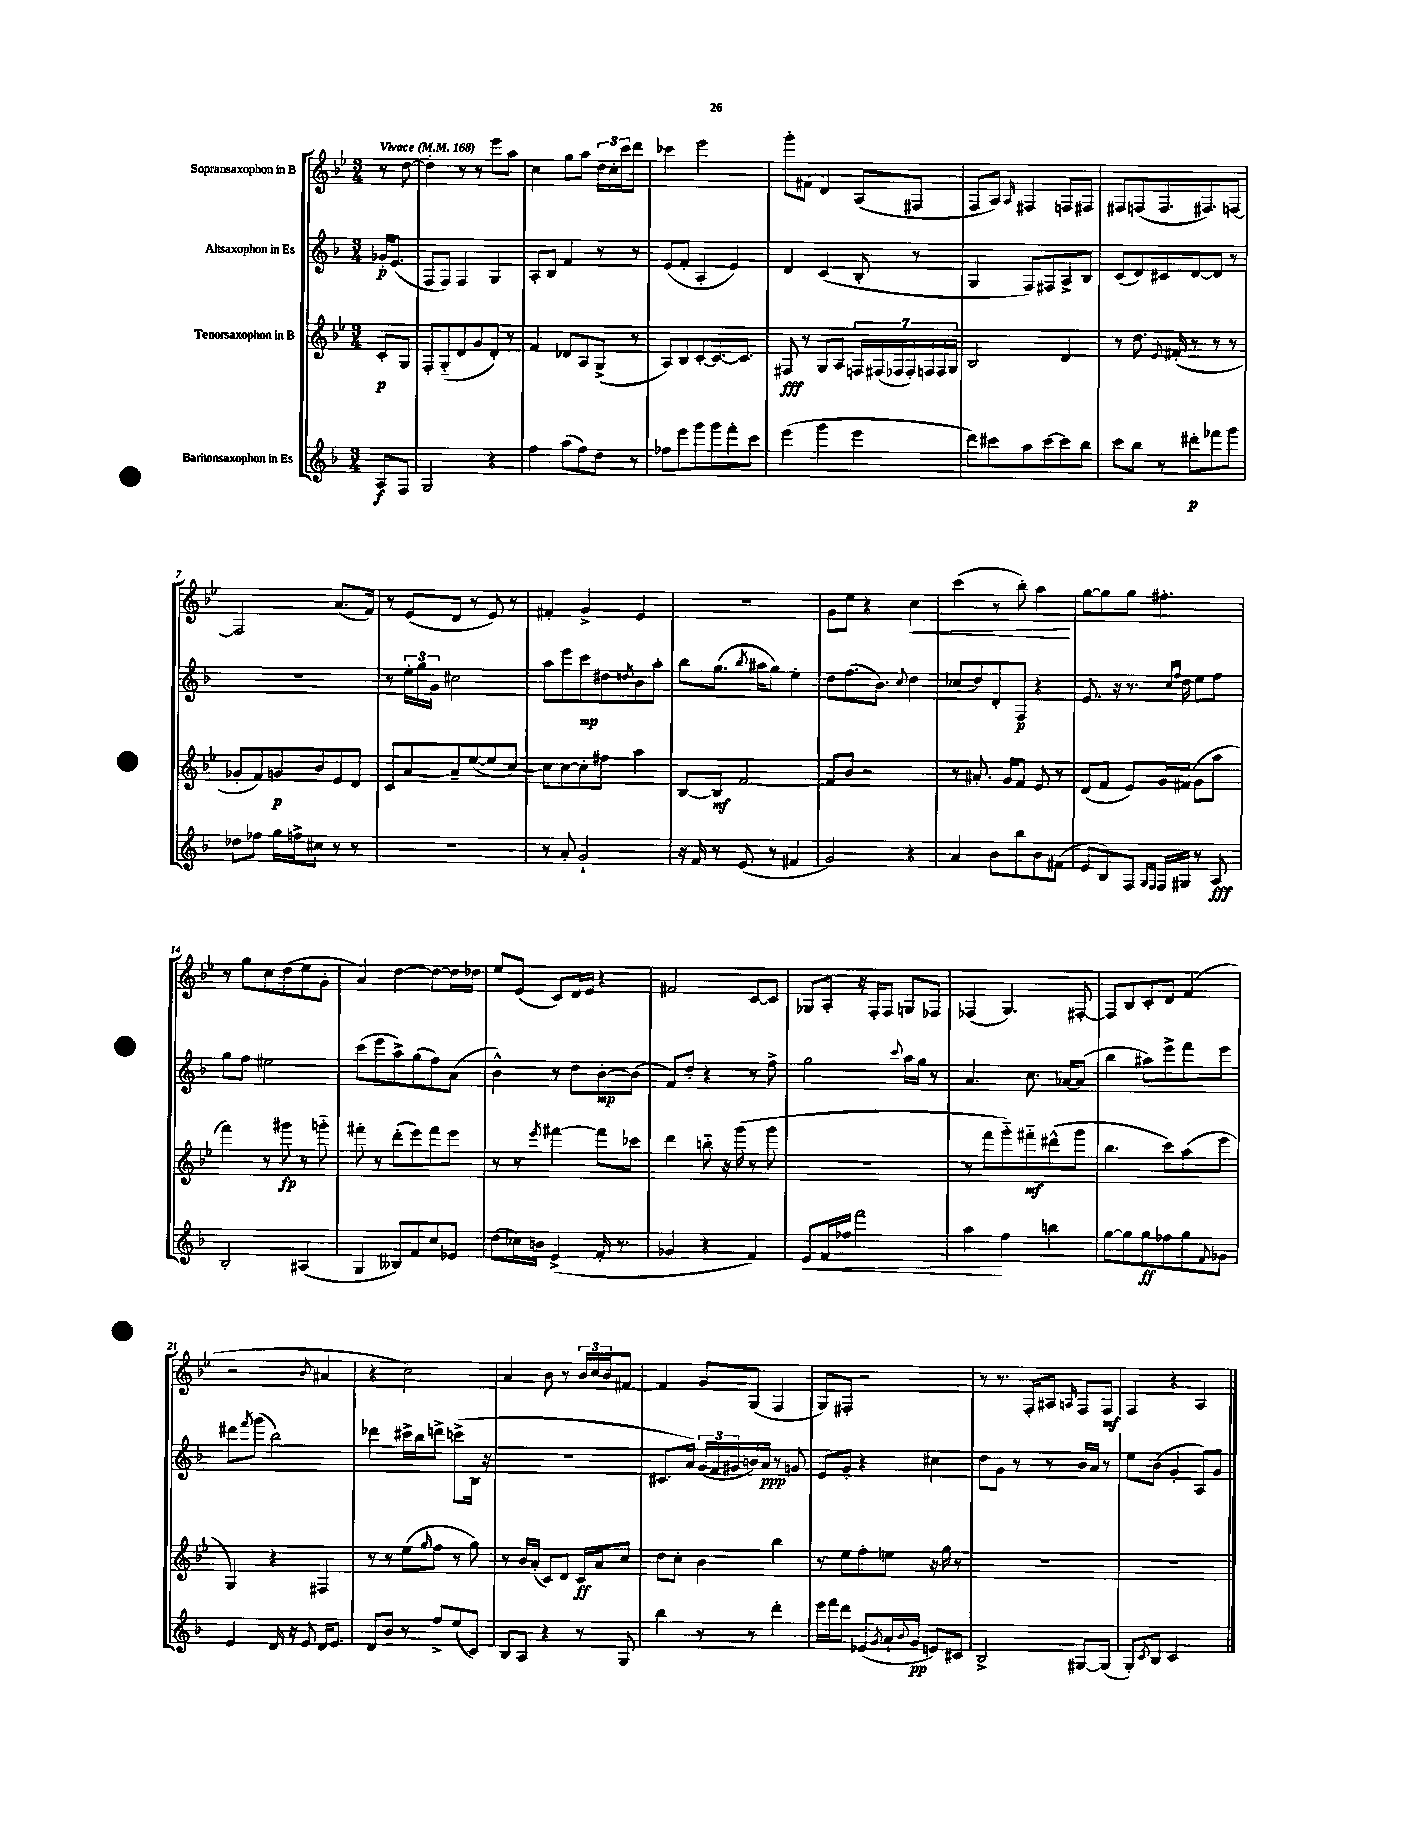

**kern	**kern	**kern	**kern
*staff4	*staff3	*staff2	*staff1
*clefG2	*clefG2	*clefG2	*clefG2
*k[b-]	*k[b-e-]	*k[b-]	*k[b-e-]
*M3/4	*M3/4	*M3/4	*M3/4
*MM168	*MM168	*MM168	*MM168
8A/L	8c'/L	16g-'/LK	8r
.	.	(8.e/J	.
8F/J	8G/J	.	[8dd\
=	=	=	=
2G/	8F'/L	8F/L	4dd'\]
.	(8G'~/	8F/J)	.
.	8d/	4F/	8r
.	8g/	.	8r
4r	8d'/J)	4G/	8eee-\L
.	8r	.	8aa\J
=	=	=	=
4ff\	4f/	8A'/L	4cc\
.	.	8B-/J	.
(8aa\L	8d-/L	4f/	8gg\L
8ff\)	8A/	.	8aa\J
8dd\J	(8G^/J	8r	24dd\LL
.	.	.	24cc'\
.	.	.	24ccc\J
8r	8r	8r	8ddd\J
=	=	=	=
8ff-\L	8A/L)	(8e/L	4ccc-\
8eee\	8B-/	8f'/J	.
8ggg\	[8c'/	4A'/	2eee-\
8ggg\	8.c/_	.	.
8fff'\	.	4e/)	.
.	8.c/]J	.	.
8ccc\J	.	.	.
=	=	=	=
(4eee\	8F#/	4d/	8ggg'\L
.	8r	.	(8f#\J
4ggg\	8G/L	(4c/	4d/)
.	8A/J	.	.
4eee\	28F/LL	8B-'/	(8A/L
.	(28F#/	.	.
.	28F-/	.	.
.	28F-'/)	.	.
.	.	8r	8F#/J
.	28F/	.	.
.	28F/	.	.
.	28G/JJ	.	.
=	=	=	=
8ddd\L)	2B-/	4G/	8F/L
8ccc#\	.	.	8A/J)
.	.	.	16qqA/
8aa\	.	8F/L)	4F#/
[8ccc#\	.	8F#/	.
8ccc#\]	4d/	8A^/	8F/L
8bb-\J	.	8B-/J	8F#/J
=	=	=	=
8ccc\L	8r	(8c/L	8F#/L
8bb-\J	8.dd\	8d/)	(8F/
8r	.	8c#/	8.F/
.	8qqe-/	.	.
.	(16f#'/	.	.
8ddd#'\L	8r	[8d/	.
.	.	.	8.F#/)
8fff-\	8r	8d/]J	.
8ggg\J	8r	8r	[8F/J
=	=	=	=
8dd-\L	8g-'/L	2.r	2F/]
8ff-\J	8f/)	.	.
16gg\LL	8g/	.	.
16ff^\J	.	.	.
8cc#\J	8b-/	.	.
8r	8e-/	.	(8.a/L
8r	8d/J	.	.
.	.	.	16f/Jk)
=	=	=	=
2.r	8c/L	8r	8r
.	[8a/	24ee'\LL	(8e-/L
.	.	24gg\	.
.	.	24g\JJ	.
.	8a~/]	2cc#\	8d/J
.	([8ee-/	.	8r
.	8ee-/]	.	8e-/)
.	[8cc/J)	.	8r
=	=	=	=
8r	8cc\]L	8aa\L	4f#'/
8a'/	[8cc\	8eee\	.
2g`/	8cc'\]	8ccc\	4g^/
.	8ff#\J	8dd#\	.
.	.	8qdd/	.
.	4aa\	8b-\	4e-/
.	.	8aa'\J	.
=	=	=	=
16r	[8B-/L	8bb-\L	2.r
16f/	.	.	.
8r	8B-/]J	(8.gg\J	.
(8e/	[2f/	.	.
.	.	8qbb-/	.
.	.	16aa#\LK	.
8r	.	8gg\J)	.
4f#/	.	4ee'\	.
=	=	=	=
2g/)	8f/]L	8dd\L	8g\L
.	8b-/J	(8.ff\	8ee-\J
.	2r	.	4r
.	.	8.b-\J)	.
.	.	8qqcc/	.
4r	.	4dd\	4cc\
=	=	=	=
4a/	8r	(8cc-/L	(4ccc\
.	8.a#'/	8dd/)	.
8b-\L	.	8d'/	8r
.	16g/LK	.	.
8bb-\	8f/J	8F/J	8bb-'\)
8b-\	8e-/	4r	4aa\
(8f#\J	8r	.	.
=	=	=	=
8e/L	(8d/L	8.e/	[8gg\L
8B-/)	8f/J	.	8gg\]
.	.	16r	.
8F/J	8e-/L)	8.r	8gg\J
16qqG/LL	.	.	.
16qqF/JJ	.	.	.
16F/LL	16g/L	.	4.ff#'\
.	.	16qqcc/LL	.
.	.	16qqff/JJ	.
16G#/JJ	(16f#/JJ	16dd\	.
8r	8g\L	8ee\L	.
8A/	8aa\J	8ff\J	.
=	=	=	=
2B-'/	4fff\)	8gg\L	8r
.	.	8ff\J	8gg\L
.	8r	2ee#\	8cc\
.	8ggg#\	.	(8dd\
(4A#/	8r	.	8ee-\
.	8ggg'~\	.	8g'\J
=	=	=	=
4G/	8fff#'\	(8ccc\L	4a/)
.	8r	8eee\	.
8B--/L)	(8ddd'\L	8aa^\)	[4dd\
8f/	8eee-\)	(8gg\	.
8cc/	8fff#\	8ff\)	8dd\_L
8e-/J	8eee-\J	(8a\J	16dd\]L
.	.	.	16dd-\JJ
=	=	=	=
(8dd\L	8r	4b-^^\)	8ee-/L
16cc-\L)	8r	.	(8e-/J
16b\JJ	.	.	.
.	8qeee-/	.	.
(4e^/	[4fff#\	8r	8c/L)
.	.	8dd\L	16d/L
.	.	.	16e-/JJ
16f'/	8fff#\]L	[8b-'\	4r
8.r	.	.	.
.	8ccc-\J	(8b-\]J	.
=	=	=	=
4g-/	4ddd\	8f/L)	2f#/
.	.	8dd'/J	.
4r	8bb'~\	4r	.
.	16r	.	.
.	(16ggg\	.	.
4f/)	8r	8r	[8c/L
.	8ggg\	8ff^\	8c/]J
=	=	=	=
8e/L	2.r	2gg\	8G-/L
16f/L	.	.	8A'/J
16ff-/JJ	.	.	.
2fff\	.	.	16r
.	.	.	16F'/LK
.	.	.	8F/J
.	.	8qqccc/	.
.	.	16aa\LL	8G/L
.	.	16gg\JJ	.
.	.	8r	8F-/J
=	=	=	=
4aa\	8r	4.a/	(4F-/
.	8fff\L	.	.
4ff\	8ggg'~\)	.	4.G/)
.	8fff#'~\	8.cc\	.
4bb\	(8ddd#^^\	.	.
.	.	[16a-/LK	.
.	8ggg\J	(8a-/]J	[8F#'/
=	=	=	=
[8gg\L	4.bb-\	4bb-\	8F#/]L
8gg\]	.	.	8B-/
8gg\	.	8aa#\L)	8c'/
8ff-\	8ccc\L)	8eee^\	8d/J
8gg\	(8aa\	8fff\	(4f/
8qqf/	.	.	.
8g-\J	8eee-\J	8eee\J	.
=	=	=	=
4e/	4G/)	8ddd#\L	2r
.	.	8qfff/	.
.	.	(8ggg\J	.
16d/	4r	2bb-\)	.
16r	.	.	.
8e/	.	.	.
.	.	.	8qb-/
16d/LK	4F#/	.	4a#/
8.e/J	.	.	.
=	=	=	=
8d/L	8r	4ddd-\	4r
8b-/J	8r	.	.
8r	(8ee-\L	16ccc#^\LL	2cc\)
.	.	16bb-\J	.
.	16qqgg/	.	.
8ff^/L	8ff\J	8ddd^\J	.
(8ee/	8r	(8ccc^\L	.
8c/J)	8gg\)	16B-\Jk	.
.	.	16r	.
=	=	=	=
8B-/L	8r	2.r	4a/
8A/J	16b-/LL	.	.
.	(16a'/JJ	.	.
4r	8c/L)	.	8b-\
.	8d/J	.	8r
8r	16c/LL	.	24b-/LL
.	.	.	24cc/
.	16a/J	.	.
.	.	.	24b-/J
8G/	8cc/J	.	[8f#/J
=	=	=	=
4bb-\	8dd\L	8.c#/L	4f#/]
.	8cc'\J	.	.
.	.	16a/Jk)	.
8r	4b-\	(24g/LL	8g/L
.	.	24f/	.
.	.	24g#/	.
8r	.	16b/)	(8G/J
.	.	16a/JJ	.
4ddd'\	4bb-\	8r	4F/
.	.	8g/	.
=	=	=	=
16eee\LL	8r	8e/L	8G/L)
16fff\J	.	.	.
8ddd\J	8ee-\L	8g'/J	8F#'/J
(8e-/L	8ff'\	4r	2r
8qg/	.	.	.
16a`/L	8ee\J	.	.
8qqb-/	.	.	.
16g/JJ	.	.	.
8e/L)	16r	4cc#\	.
.	16gg\	.	.
8c#/J	8r	.	.
=	=	=	=
2B-^/	2.r	8dd\L	8r
.	.	8g\J	8.r
.	.	8r	.
.	.	.	16F'/LK
.	.	8r	8A#/J
.	.	.	16qqA/
[8G#/L	.	16b-/LL	8F/L
.	.	16a/JJ	.
(8G#/]J	.	8r	8F/J
=	=	=	=
8G'/L)	2.r	8ee\L	4F/
8qc/	.	.	.
8B-/J	.	(8b-\J	.
2c/	.	4g'/	4r
.	.	8A/L)	4A/
.	.	8g/J	.
==	==	==	==
*-	*-	*-	*-
